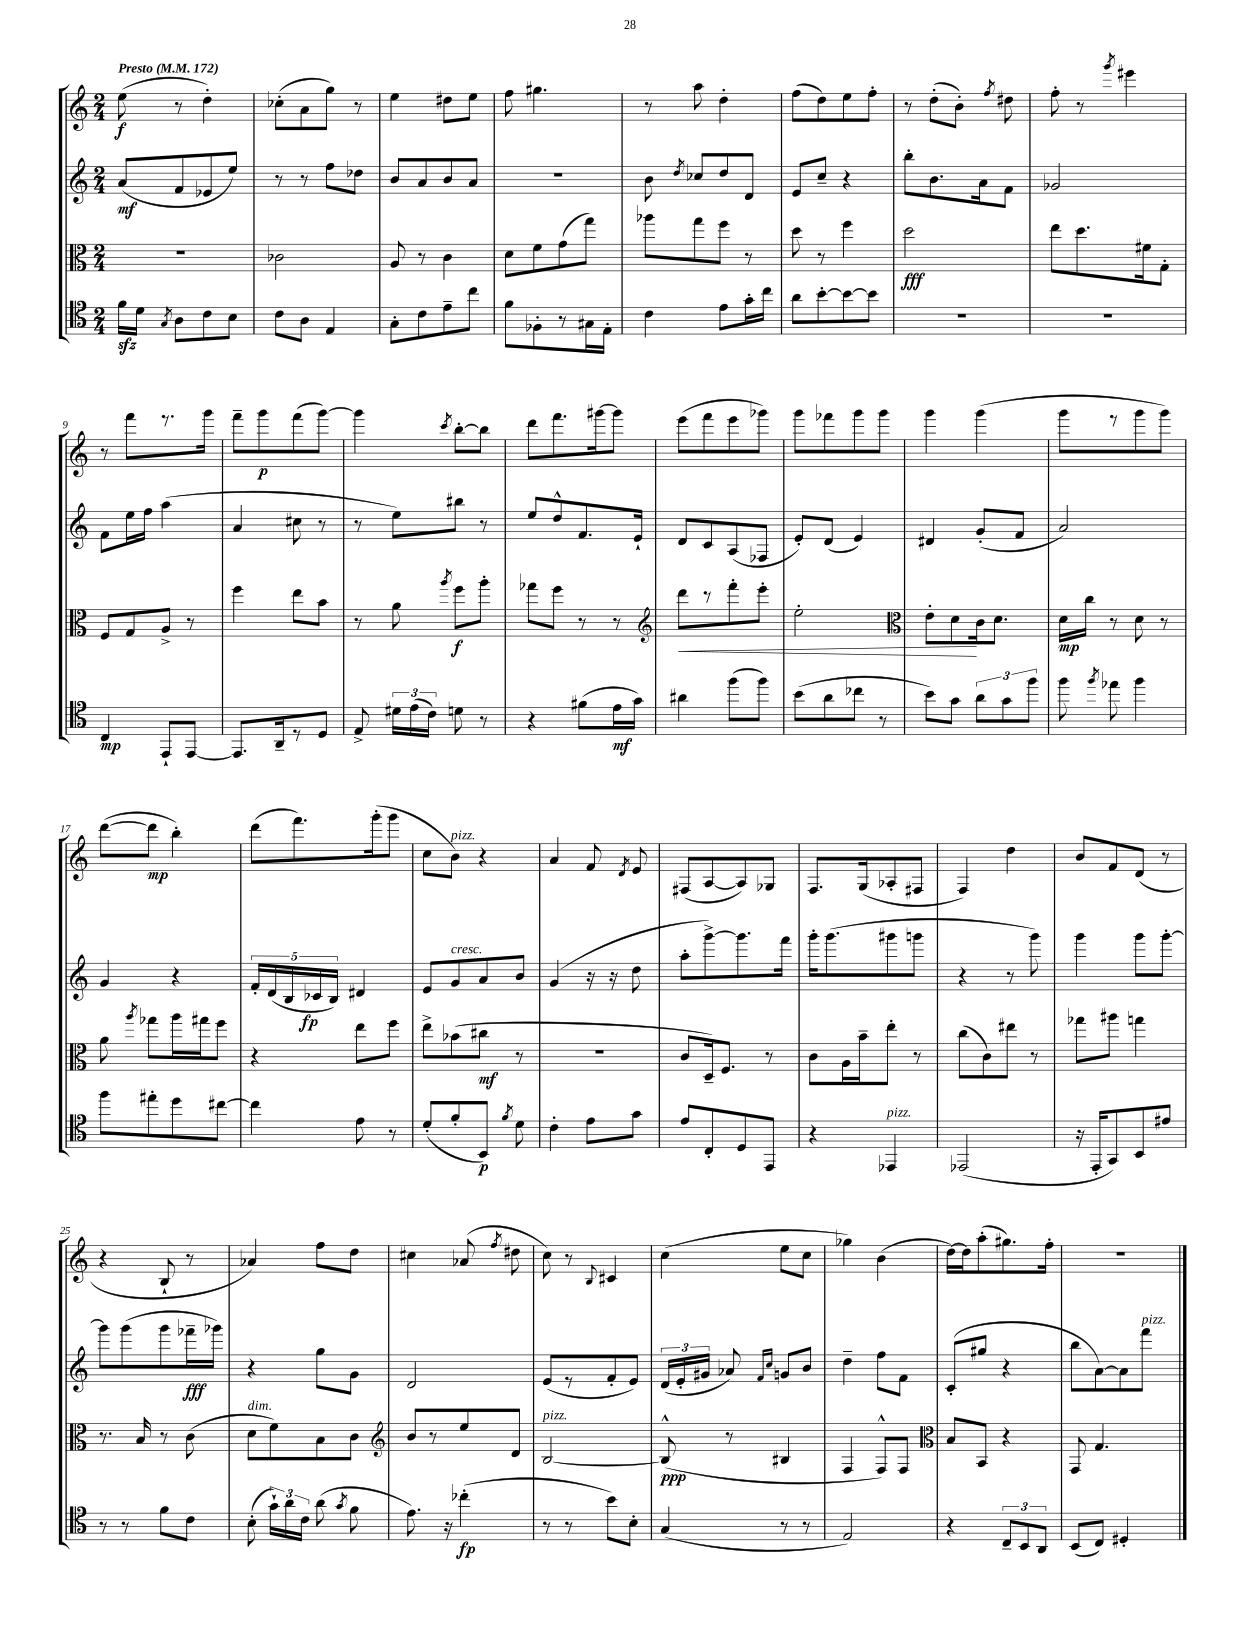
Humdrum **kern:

**kern	**dynam	**kern	**dynam	**kern	**dynam	**kern	**dynam
*part4	*part4	*part3	*part3	*part2	*part2	*part1	*part1
*staff4	*staff4	*staff3	*staff3	*staff2	*staff2	*staff1	*staff1
*clefC4	*	*clefC3	*	*clefG2	*	*clefG2	*
*k[]	*	*k[]	*	*k[]	*	*k[]	*
*M2/4	*	*M2/4	*	*M2/4	*	*M2/4	*
*MM172	*	*MM172	*	*MM172	*	*MM172	*
=1	=1	=1	=1	=1	=1	=1	=1
!	!	!	!	!	!	!LO:TX:a:B:t=Presto	!
16fzz\LL	.	2r	.	(8a/L	mf	(8ee\	f
16d\JJ	.	.	.	.	.	.	.
8qG/	.	.	.	.	.	.	.
8A\L	.	.	.	8f/	.	8r	.
8c\	.	.	.	8e-X/	.	4dd'\)	.
8B\J	.	.	.	8ee/J)	.	.	.
=2	=2	=2	=2	=2	=2	=2	=2
8c\L	.	2c-X\	.	8r	.	(8cc-X'\L	.
8A\J	.	.	.	8r	.	8a\	.
4E/	.	.	.	8ff\L	.	8gg\J)	.
.	.	.	.	8dd-X\J	.	8r	.
=3	=3	=3	=3	=3	=3	=3	=3
8G'\L	.	8A/	.	8b/L	.	4ee\	.
8c\	.	8r	.	8a/	.	.	.
8e~\	.	4c\	.	8b/	.	8dd#X\L	.
8cc\J	.	.	.	8a/J	.	8ee\J	.
=4	=4	=4	=4	=4	=4	=4	=4
8f\L	.	8d\L	.	2r	.	8ff\	.
8F-X'\	.	8f\	.	.	.	4.gg#X\	.
8r	.	(8g\	.	.	.	.	.
16G#X\L	.	8gg\J)	.	.	.	.	.
16E'\JJ	.	.	.	.	.	.	.
=5	=5	=5	=5	=5	=5	=5	=5
4c\	.	8aa-X\L	.	8b\	.	8r	.
.	.	.	.	8qdd/	.	.	.
.	.	8gg\	.	8cc-X/L	.	8aa\	.
8e\L	.	8ff\J	.	8dd/	.	4dd'\	.
16g'\L	.	8r	.	8d/J	.	.	.
16cc\JJ	.	.	.	.	.	.	.
=6	=6	=6	=6	=6	=6	=6	=6
8a\L	.	8dd\	.	8e/L	.	(8ff\L	.
[8b'\	.	8r	.	8cc~/J	.	8dd\)	.
8b\_	.	4ff\	.	4r	.	8ee\	.
8b\J]	.	.	.	.	.	8ff'\J	.
=7	=7	=7	=7	=7	=7	=7	=7
2r	.	2dd\	fff	8bb'\L	.	8r	.
.	.	.	.	8.b\	.	(8dd'\L	.
.	.	.	.	.	.	8b'\J)	.
.	.	.	.	16a\k	.	.	.
.	.	.	.	.	.	8qff/	.
.	.	.	.	8f\J	.	8dd#X\	.
=8	=8	=8	=8	=8	=8	=8	=8
2r	.	8ee\L	.	2g-X/	.	8ff'\	.
.	.	8.dd\	.	.	.	8r	.
.	.	.	.	.	.	8qggg/	.
.	.	.	.	.	.	4eee#X\	.
.	.	16f#X\k	.	.	.	.	.
.	.	8G'\J	.	.	.	.	.
!!LO:LB:g=z
=9	=9	=9	=9	=9	=9	=9	=9
4C/	mp	8F/L	.	8f\L	.	8r	.
.	.	8G/	.	16ee\L	.	8fff\L	.
.	.	.	.	16ff\JJ	.	.	.
8EE`/L	.	8A^/J	.	(4aa\	.	8.r	.
[8EE/J	.	8r	.	.	.	.	.
.	.	.	.	.	.	16ggg\Jk	.
=10	=10	=10	=10	=10	=10	=10	=10
8.EE/L]	.	4ff\	.	4a/	.	8fff~\L	.
.	.	.	.	.	.	8ggg\	p
16AA~/k	.	.	.	.	.	.	.
8r	.	8ee\L	.	8cc#X\	.	(8fff\	.
8D/J	.	8b\J	.	8r	.	[8ggg\J)	.
=11	=11	=11	=11	=11	=11	=11	=11
8E^/	.	8r	.	8r	.	4ggg\]	.
24d#X\LL	.	8a\	.	8ee\L)	.	.	.
(24e\	.	.	.	.	.	.	.
24c\JJ)	.	.	.	.	.	.	.
.	.	8qaa/	.	.	.	8qccc/	.
8dn\	.	8ff\L	f	8bb#X\J	.	[8bb'\L	.
8r	.	8aa'\J	.	8r	.	8bb\J]	.
=12	=12	=12	=12	=12	=12	=12	=12
4r	.	8gg-X\L	.	8ee/L	.	8ddd\L	.
.	.	8ff\J	.	8dd^^/	.	8.fff\	.
(8f#X\L	.	8r	.	8.f/	.	.	.
.	.	.	.	.	.	[16ggg#X\k	.
16e\L	mf	8r	.	.	.	8ggg#\J]	.
16g\JJ)	.	.	.	16e`/Jk	.	.	.
=13	=13	=13	=13	=13	=13	=13	=13
*	*	*clefG2	*	*	*	*	*
!	!	!	!LO:HP:b	!	!	!	!
4a#X\	.	8ddd\L	<	8d/L	.	(8eee\L	.
.	.	8r	.	8c/	.	8fff\	.
(8ff\L	.	8fff'\	.	(8A/	.	8eee\	.
8ff\J)	.	8eee'\J	.	8F-X/J	.	8ggg-X\J)	.
=14	=14	=14	=14	=14	=14	=14	=14
(8b\L	.	2ee'\	.	8e'/L)	.	8ggg\L	.
8a\	.	.	.	(8d/J	.	8fff-X\	.
8cc-X\J	.	.	.	4e/)	.	8ggg\	.
8r	.	.	.	.	.	8ggg\J	.
=15	=15	=15	=15	=15	=15	=15	=15
*	*	*clefC3	*	*	*	*	*
8b\L)	.	8e'\L	.	4d#X/	.	4ggg\	.
8g\J	.	8d\	.	.	.	.	.
12a\L	.	16c\k	[	(8g'/L	.	(4ggg\	.
.	.	8.d\J	.	.	.	.	.
12g\	.	.	.	.	.	.	.
.	.	.	.	8f/J	.	.	.
12ff\J	.	.	.	.	.	.	.
=16	=16	=16	=16	=16	=16	=16	=16
8ff\	.	16d\LL	mp	2a/)	.	8ggg\L	.
.	.	16cc\JJ	.	.	.	.	.
8qff/	.	.	.	.	.	.	.
8ee-X\	.	8r	.	.	.	8r	.
4ff\	.	8d\	.	.	.	8ggg\	.
.	.	8r	.	.	.	8ggg\J)	.
!!LO:LB:g=z
=17	=17	=17	=17	=17	=17	=17	=17
8ff\L	.	8a\	.	4g/	.	([8ddd\L	.
.	.	8qaa/	.	.	.	.	.
8ee#X'\	.	8gg-X\L	.	.	.	8ddd\J]	mp
8dd\	.	16aa\L	.	4r	.	4bb'\)	.
.	.	16gg#X\J	.	.	.	.	.
[8cc#X\J	.	8ff\J	.	.	.	.	.
=18	=18	=18	=18	=18	=18	=18	=18
4cc#\]	.	4r	.	20f'/LL	.	(8ddd\L	.
.	.	.	.	(20d/	.	.	.
.	.	.	.	20B/	.	.	.
.	.	.	.	.	.	8.fff\)	.
.	.	.	.	20c-X/	fp	.	.
.	.	.	.	20B/JJ)	.	.	.
8e\	.	8ee\L	.	4d#X/	.	.	.
.	.	.	.	.	.	(16ggg'\k	.
8r	.	8ff\J	.	.	.	8ggg\J	.
=19	=19	=19	=19	=19	=19	=19	=19
(8d'/L	.	8ee^\L	.	8e/L	.	8cc\L	.
!	!	!	!	!	!	!LO:TX:a:i:t=pizz.	!
!	!	!	!	!LO:TX:a:i:t=cresc.	!	!	!
8f'/	.	(8b-X\	.	8g/	.	8b\J)	.
8BB/J)	p	8cc#X\J	mf	8a/	.	4r	.
8qf/	.	.	.	.	.	.	.
8d\	.	8r	.	8b/J	.	.	.
=20	=20	=20	=20	=20	=20	=20	=20
4c'\	.	2r	.	(4g/	.	4a/	.
8e\L	.	.	.	16r	.	8f/	.
.	.	.	.	16r	.	.	.
.	.	.	.	.	.	8qd/	.
8g\J	.	.	.	8dd\	.	8e/	.
=21	=21	=21	=21	=21	=21	=21	=21
8e/L	.	8c/L	.	8aa'\L	.	(8F#X/L	.
8C'/	.	16D~/k)	.	[8ggg^\)	.	[8A/	.
.	.	8.F/J	.	.	.	.	.
8D/	.	.	.	8.ggg\]	.	8A/])	.
8EE/J	.	8r	.	.	.	8G-X/J	.
.	.	.	.	16fff\Jk	.	.	.
=22	=22	=22	=22	=22	=22	=22	=22
4r	.	8c\L	.	16ggg'\KL	.	8.F/L	.
.	.	.	.	(8.ggg\	.	.	.
.	.	16A\L	.	.	.	.	.
.	.	16b~\J	.	.	.	(16G/k	.
!LO:TX:a:i:t=pizz.	!	!	!	!	!	!	!
4EE-X/	.	8ee'\J	.	8ggg#X\	.	8A-X'/	.
.	.	8r	.	8gggn\J	.	8F#X/J	.
=23	=23	=23	=23	=23	=23	=23	=23
(2EE-X/	.	(8cc\L	.	4r	.	4F/)	.
.	.	8c\)	.	.	.	.	.
.	.	8ee#X\J	.	8r	.	4dd\	.
.	.	8r	.	8ggg\)	.	.	.
=24	=24	=24	=24	=24	=24	=24	=24
16r	.	8gg-X\L	.	4ggg\	.	8b/L	.
16EE'/KL	.	.	.	.	.	.	.
8GG/)	.	8aa#X\J	.	.	.	8f/	.
8BB/	.	4ggn\	.	8ggg\L	.	(8d/J	.
8e#X/J	.	.	.	[8ggg'\J	.	8r	.
!!LO:LB:g=z
=25	=25	=25	=25	=25	=25	=25	=25
8r	.	8.r	.	8ggg\L]	.	4r	.
8r	.	.	.	(8ggg\	.	.	.
.	.	16B/	.	.	.	.	.
8f\L	.	8r	.	8ggg\	.	8B`/	.
8c\J	.	(8c\	.	16fff-X~\L	fff	8r	.
.	.	.	.	16ggg-X\JJ)	.	.	.
=26	=26	=26	=26	=26	=26	=26	=26
!	!	!LO:TX:a:i:t=dim.	!	!	!	!	!
(8B'\	.	8d\L	.	4r	.	4a-X/)	.
24g`\LL)	.	8f\)	.	.	.	.	.
24a\	.	.	.	.	.	.	.
24c\JJ	.	.	.	.	.	.	.
(8a\	.	8B\	.	8gg\L	.	8ff\L	.
8qg/	.	.	.	.	.	.	.
8f\	.	8c\J	.	8g\J	.	8dd\J	.
=27	=27	=27	=27	=27	=27	=27	=27
*	*	*clefG2	*	*	*	*	*
8.e\)	.	8b/L	.	2d/	.	4cc#X\	.
.	.	8r	.	.	.	.	.
16r	.	.	.	.	.	.	.
(4cc-X'\	fp	8ee/	.	.	.	(8a-X/	.
.	.	.	.	.	.	8qff/	.
.	.	8d/J	.	.	.	8dd#X\	.
=28	=28	=28	=28	=28	=28	=28	=28
!	!	!LO:TX:a:i:t=pizz.	!	!	!	!	!
8r	.	[2B/	.	(8e/L	.	8cc\)	.
8r	.	.	.	8r	.	8r	.
.	.	.	.	.	.	8qqB/	.
8b\L)	.	.	.	8f'/	.	4c#X/	.
8B'\J	.	.	.	8e/J)	.	.	.
=29	=29	=29	=29	=29	=29	=29	=29
(4G/	.	(8B^^/]	ppp	(24d/LL	.	(4cc\	.
.	.	.	.	24e'/	.	.	.
.	.	.	.	24g#X/JJ	.	.	.
.	.	8r	.	8a-X/)	.	.	.
.	.	.	.	16qqf/LL	.	.	.
.	.	.	.	16qqcc/JJ	.	.	.
8r	.	4B#X/	.	8gn/L	.	8ee\L	.
8r	.	.	.	8b/J	.	8cc\J	.
=30	=30	=30	=30	=30	=30	=30	=30
2E/)	.	4F/	.	4dd~\	.	4gg-X\)	.
.	.	8F^^/L)	.	8ff\L	.	(4b\	.
.	.	8F/J	.	8f\J	.	.	.
=31	=31	=31	=31	=31	=31	=31	=31
*	*	*clefC3	*	*	*	*	*
4r	.	8B/L	.	(8c'/L	.	[16dd\LL)	.
.	.	.	.	.	.	16dd\J]	.
.	.	8BB/J	.	8gg#X/J	.	(8aa'\	.
12C~/L	.	4r	.	4r	.	8.gg#X\)	.
12BB/	.	.	.	.	.	.	.
12AA/J	.	.	.	.	.	.	.
.	.	.	.	.	.	16ff'\Jk	.
=32	=32	=32	=32	=32	=32	=32	=32
(8BB/L	.	8GG/	.	8bb\L	.	2r	.
8C/J)	.	4.G/	.	[8a\)	.	.	.
4D#X'/	.	.	.	8a\]	.	.	.
!	!	!	!	!LO:TX:a:i:t=pizz.	!	!	!
.	.	.	.	8fff\J	.	.	.
==	==	==	==	==	==	==	==
*-	*-	*-	*-	*-	*-	*-	*-
